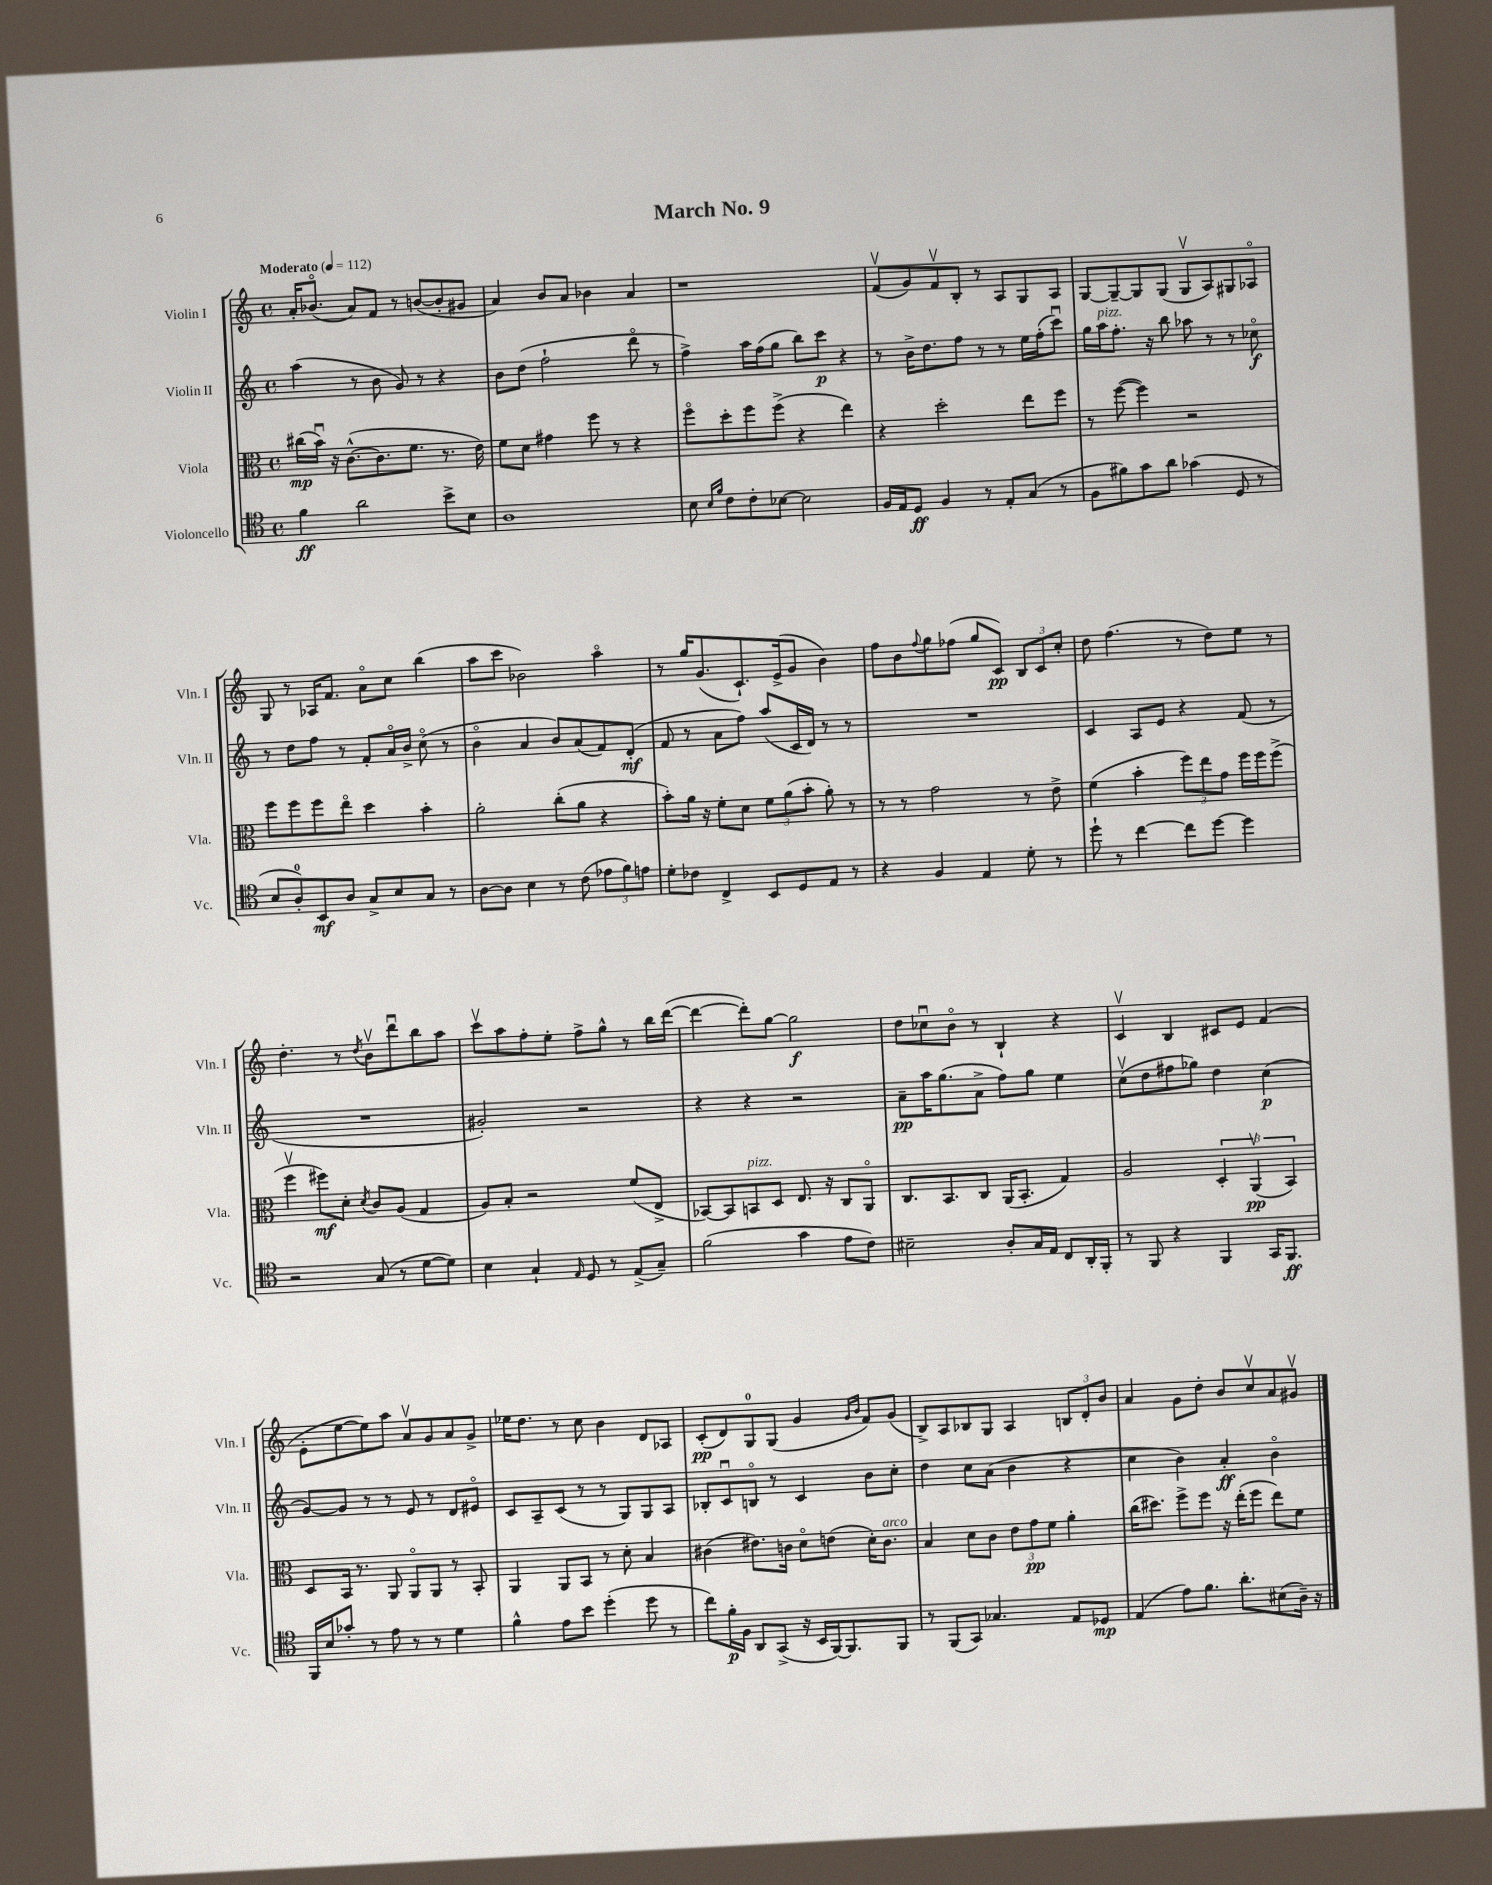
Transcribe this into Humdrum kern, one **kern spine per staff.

**kern	**kern	**kern	**kern
*staff4	*staff3	*staff2	*staff1
*clefC4	*clefC3	*clefG2	*clefG2
*k[]	*k[]	*k[]	*k[]
*M4/4	*M4/4	*M4/4	*M4/4
*met(c)	*met(c)	*met(c)	*met(c)
*MM112	*MM112	*MM112	*MM112
4f	(16cc#	(4aa	16a'
.	16bu)	.	(8.b-o
.	16r	.	.
.	([8.c^^	.	.
2a	.	8r	8a)
.	8.c]	8b	8f
.	.	8g)	8r
.	8.f	.	.
.	.	8r	([8b
8b^	8.r	4r	8b']
8B	.	.	8g#
.	16e)	.	.
=	=	=	=
1A	8f	8b	4a)
.	8d	(8dd	.
.	4g#	2ff`	8b
.	.	.	8a
.	8ff	.	4b-
.	8r	.	.
.	4r	8dddo	4a
.	.	8r	.
=	=	=	=
8B	8ffo	4ff^)	1r
16qqB	.	.	.
16qqf	.	.	.
8c	8dd'	.	.
8c'	8ff	16aa	.
.	.	(16ff	.
[8B-	(8ff^	8gg	.
2B-]	4r	8bb)	.
.	.	8ccc	.
.	4ee)	4r	.
=	=	=	=
16F	4r	8r	(8fv
16E	.	.	.
8D	.	16b^	8g)
.	.	8.dd	.
4F	2dd'	.	8fv
.	.	8ff	8B'
8r	.	8r	8r
8E'	.	8r	8A
(8G	8ee	16ee	8G
.	.	(16ff'	.
8r	8ff	8cccu)	8A
=	=	=	=
8F	8r	16gg	[8G
.	.	16aa	.
8f#)	([8ff	8.ff'	8G~_
8g	4ff])	.	8G]
.	.	16r	.
8a	.	8bb	(8G
(4g-	2r	8aa-	8Gv
.	.	8r	8A)
8D	.	8r	8G#
8r	.	8cc-o	8A-o
=	=	=	=
8B	8ff	8r	8G
8A')	8ff	8dd	8r
8BB	8ff	8ff	16A-
.	.	.	8.f
8A	8eeo	8r	.
8G^	4dd	8f'	8ao
8B	.	16ao	8cc
.	.	16b^	.
8G	4b'	(8cco	(4bb
8r	.	8r	.
=	=	=	=
[8A	2a'	4bo	8aa
8A]	.	.	8ccc
4B	.	4a	2b-)
8r	(8cc'	8b)	.
(8c	8a	(8a	.
12e-	4r	8f)	4aao
12f)	.	.	.
.	.	(8d'	.
12e	.	.	.
=	=	=	=
8d'	8b')	8f	8r
8c-	16a	8r	16gg
.	16r	.	(8.g
4C^	8f'	8a	.
.	8d	8ff)	8.c`)
8BB	12f	(8aa	.
.	.	.	(16e^
.	(12a	.	.
8D	.	16c	8g
.	12b'	.	.
.	.	16d)	.
8E	8a')	8r	4b)
8r	8r	8r	.
=	=	=	=
4r	8r	1r	8ff
.	8r	.	8b
.	.	.	8qqff
4F	2g	.	8gg
.	.	.	(8ff-
4E	.	.	8gg
.	.	.	8c)
8d'	8r	.	12B
.	.	.	12c
8r	8e^	.	.
.	.	.	12cc'
=	=	=	=
8dd`	(4f	4c	8dd
8r	.	.	(4.ff
[4cc	4b'	8A	.
.	.	8e	.
8cc]	12ff)	4r	8r
.	12ee	.	.
[8dd	.	.	8dd)
.	12g	.	.
4dd]	16ff	(8f	8ee
.	16ff	.	.
.	(8ff^	8r	8r
=	=	=	=
2r	4ffv	1r	4.dd'
.	8ff#)	.	.
.	8d'	.	8r
.	8qd	.	8qdd
(8G	8c	.	8bv
8r	(8A	.	8dddu
[8d	4G	.	8bb
8d])	.	.	8aa
=	=	=	=
4B	8A)	2g#')	8cccv
.	8B'	.	8aa
4G`	2r	.	8ff'
.	.	.	8ee'
16qqE	.	.	.
8D	.	2r	8ff^
8r	.	.	8gg^^
(8E^	(8f	.	8r
8G~)	8E^	.	16bb
.	.	.	([16ddd
=	=	=	=
(2f	[8BB-)	4r	4ddd_
.	8BB-]	.	.
.	8BB	4r	8ddd'])
.	8D	.	[8gg
4g	8.E	2r	2gg]
.	16r	.	.
8e	8C	.	.
8c)	8AAo	.	.
=	=	=	=
2B#~	8.C	8a~	8dd
.	.	16aa	8cc-u
.	8.BB	(8.gg	.
.	.	.	8bo
.	8C	8a^	8r
8A'	(16AA	8ff)	4B`
.	8.BB'	.	.
16G	.	8gg	.
16E	.	.	.
8C	4G)	4ee	4r
16AA'	.	.	.
16FF'	.	.	.
=	=	=	=
8r	2A	(8ccv	4cv
8FF	.	8dd	.
4r	.	8ff#	4B
.	.	8gg-)	.
4FF	6D'	4dd	8c#
.	.	.	8e
.	(6AAv	.	.
16GG	.	(4cc	(4f
8.FF	.	.	.
.	6BB)	.	.
=	=	=	=
16FF	8D	[8g)	8e'
16B	.	.	.
8g-'	16BB	8g]	[8ee
.	8.r	.	.
8r	.	8r	8ee])
8e	8AA	8r	8aa
8r	8AAo	8e	8av
8r	8AA	8r	8g
4d	8r	8d	8a
.	8BB'	8e#o	8g^
=	=	=	=
4f^^	4AA	8c	16ee-
.	.	.	8.dd
.	.	8A~	.
8e	8AA	(8c	8r
8b	8BB	8r	8cc
(4dd'	8r	8r	4b
.	8d'	8G)	.
8dd	4B	8G	8d
8r	.	8A	8A-
=	=	=	=
8cc)	(4c#	8B-'	(8c'
16f'	.	8cu	8d)
16F	.	.	.
8AA	8.e#)	8Bo	8G
(8GG^	.	8r	(8G
.	16c	.	.
16r	8do	4c	4g
16BB	.	.	.
[16FF)	(8e	.	.
8.FF]	.	.	.
.	.	.	16qqg
.	.	.	16qqb
.	16d')	8b	8f)
.	8.c	.	.
8FF	.	8cc'	(8g
=	=	=	=
8r	4B	4dd	8B^)
(8FF	.	.	8A
8GG)	8d	8cc	8B-
4.G-	8c	(8a	8G
.	12e	4b	4A
.	12g	.	.
.	12f	.	.
8E	4a'	4r	12B
.	.	.	12d'
8D-	.	.	.
.	.	.	12b
=	=	=	=
(4E	(16cc	4cc	4a
.	8.dd#)	.	.
8e)	8ff^	4b)	8g
8.f	8ff	.	8dd'
.	16r	4a'	8b
8.a'	(16ee'	.	.
.	8ff	.	8ccv
(8B#	8ee)	4bo	8a
16A~)	8f	.	8g#v
16r	.	.	.
==	==	==	==
*-	*-	*-	*-
